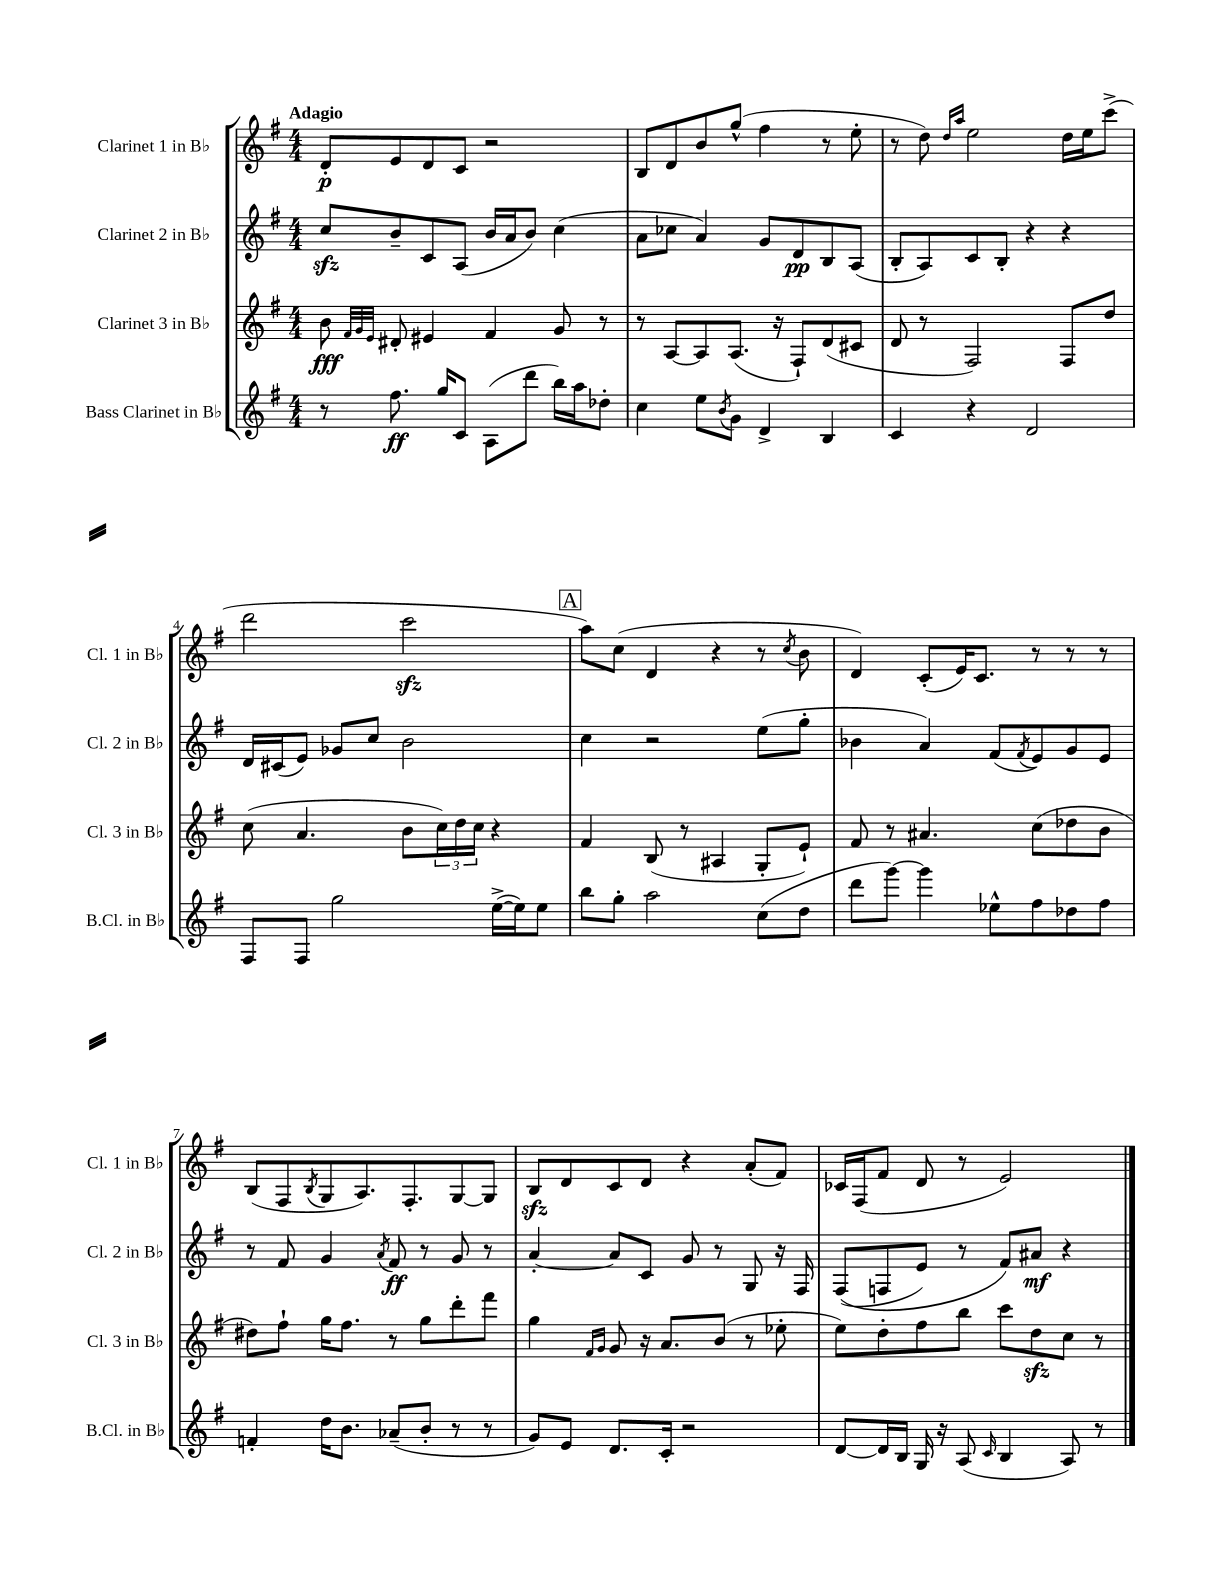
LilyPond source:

<<
\new StaffGroup <<
\new Staff = "s0" \with { instrumentName = "Clarinet 1 in Bb" shortInstrumentName = "Cl. 1 in Bb" } {
    \clef treble \key g \major \numericTimeSignature \time 4/4 \tempo "Adagio"
    d'8-.\p e'8 d'8 c'8 r2 |
    b8 d'8 b'8 g''8-^( fis''4 r8 e''8-. |
    r8 d''8) \grace { d''16 a''16 } e''2 d''16 e''16 c'''8->( |
    d'''2 c'''2\sfz |
    \mark \markup { \box "A" } a''8) c''8( d'4 r4 r8 \acciaccatura { c''8 } b'8 |
    d'4) c'8-.( e'16) c'8. r8 r8 r8 |
    b8( fis8 \acciaccatura { b8 } g8 a8.) fis8.-. g8~ g8 |
    b8\sfz d'8 c'8 d'8 r4 a'8-.( fis'8) |
    ces'16 fis16( fis'8 d'8 r8 e'2) \bar "|." |
}
\new Staff = "s1" \with { instrumentName = "Clarinet 2 in Bb" shortInstrumentName = "Cl. 2 in Bb" } {
    \clef treble \key g \major \numericTimeSignature \time 4/4
    c''8\sfz b'8-- c'8 a8( b'16 a'16 b'8) c''4( |
    a'8 ces''8 a'4) g'8 d'8\pp b8 a8( |
    b8-. a8) c'8 b8-. r4 r4 |
    d'16 cis'16( e'8) ges'8 c''8 b'2 |
    \mark \markup { \box "A" } c''4 r2 e''8( g''8-. |
    bes'4 a'4) fis'8( \acciaccatura { fis'8 } e'8) g'8 e'8 |
    r8 fis'8 g'4 \acciaccatura { a'8 } fis'8\ff r8 g'8 r8 |
    a'4~-. a'8 c'8 g'8 r8 g8 r16 fis16 |
    fis8(\( f8 e'8) r8 fis'8\) ais'8\mf r4 \bar "|." |
}
\new Staff = "s2" \with { instrumentName = "Clarinet 3 in Bb" shortInstrumentName = "Cl. 3 in Bb" } {
    \clef treble \key g \major \numericTimeSignature \time 4/4
    b'8\fff \grace { fis'32 g'32 e'32 } dis'8-. eis'4 fis'4 g'8 r8 |
    r8 a8~ a8 a8.( r16 fis8-!) d'8( cis'8 |
    d'8 r8 fis2) fis8 d''8 |
    c''8( a'4. b'8 \tuplet 3/2 { c''16) d''16 c''16 } r4 |
    \mark \markup { \box "A" } fis'4 b8( r8 ais4 g8-. e'8-!) |
    fis'8 r8 ais'4. c''8( des''8 b'8 |
    dis''8) fis''8-! g''16 fis''8. r8 g''8 d'''8-. fis'''8 |
    g''4 \grace { fis'16 g'16 } g'8 r16 a'8. b'8( r8 ees''8-. |
    e''8) d''8-. fis''8 b''8 c'''8 d''8\sfz c''8 r8 \bar "|." |
}
\new Staff = "s3" \with { instrumentName = "Bass Clarinet in Bb" shortInstrumentName = "B.Cl. in Bb" } {
    \clef treble \key g \major \numericTimeSignature \time 4/4
    r8 fis''8.\ff g''16 c'8 a8( d'''8 b''16) a''16 des''8-. |
    c''4 e''8 \acciaccatura { b'8 } g'8 d'4-> b4 |
    c'4 r4 d'2 |
    fis8 fis8 g''2 e''16~->( e''16) e''8 |
    \mark \markup { \box "A" } b''8 g''8-. a''2 c''8( d''8 |
    d'''8 g'''8~) g'''4 ees''8-^ fis''8 des''8 fis''8 |
    f'4-. d''16 b'8. aes'8--( b'8-. r8 r8 |
    g'8) e'8 d'8. c'16-. r2 |
    d'8~ d'16 b16 g16 r16 a8( \grace { c'16 } b4 a8) r8 \bar "|." |
}
>>
>>
